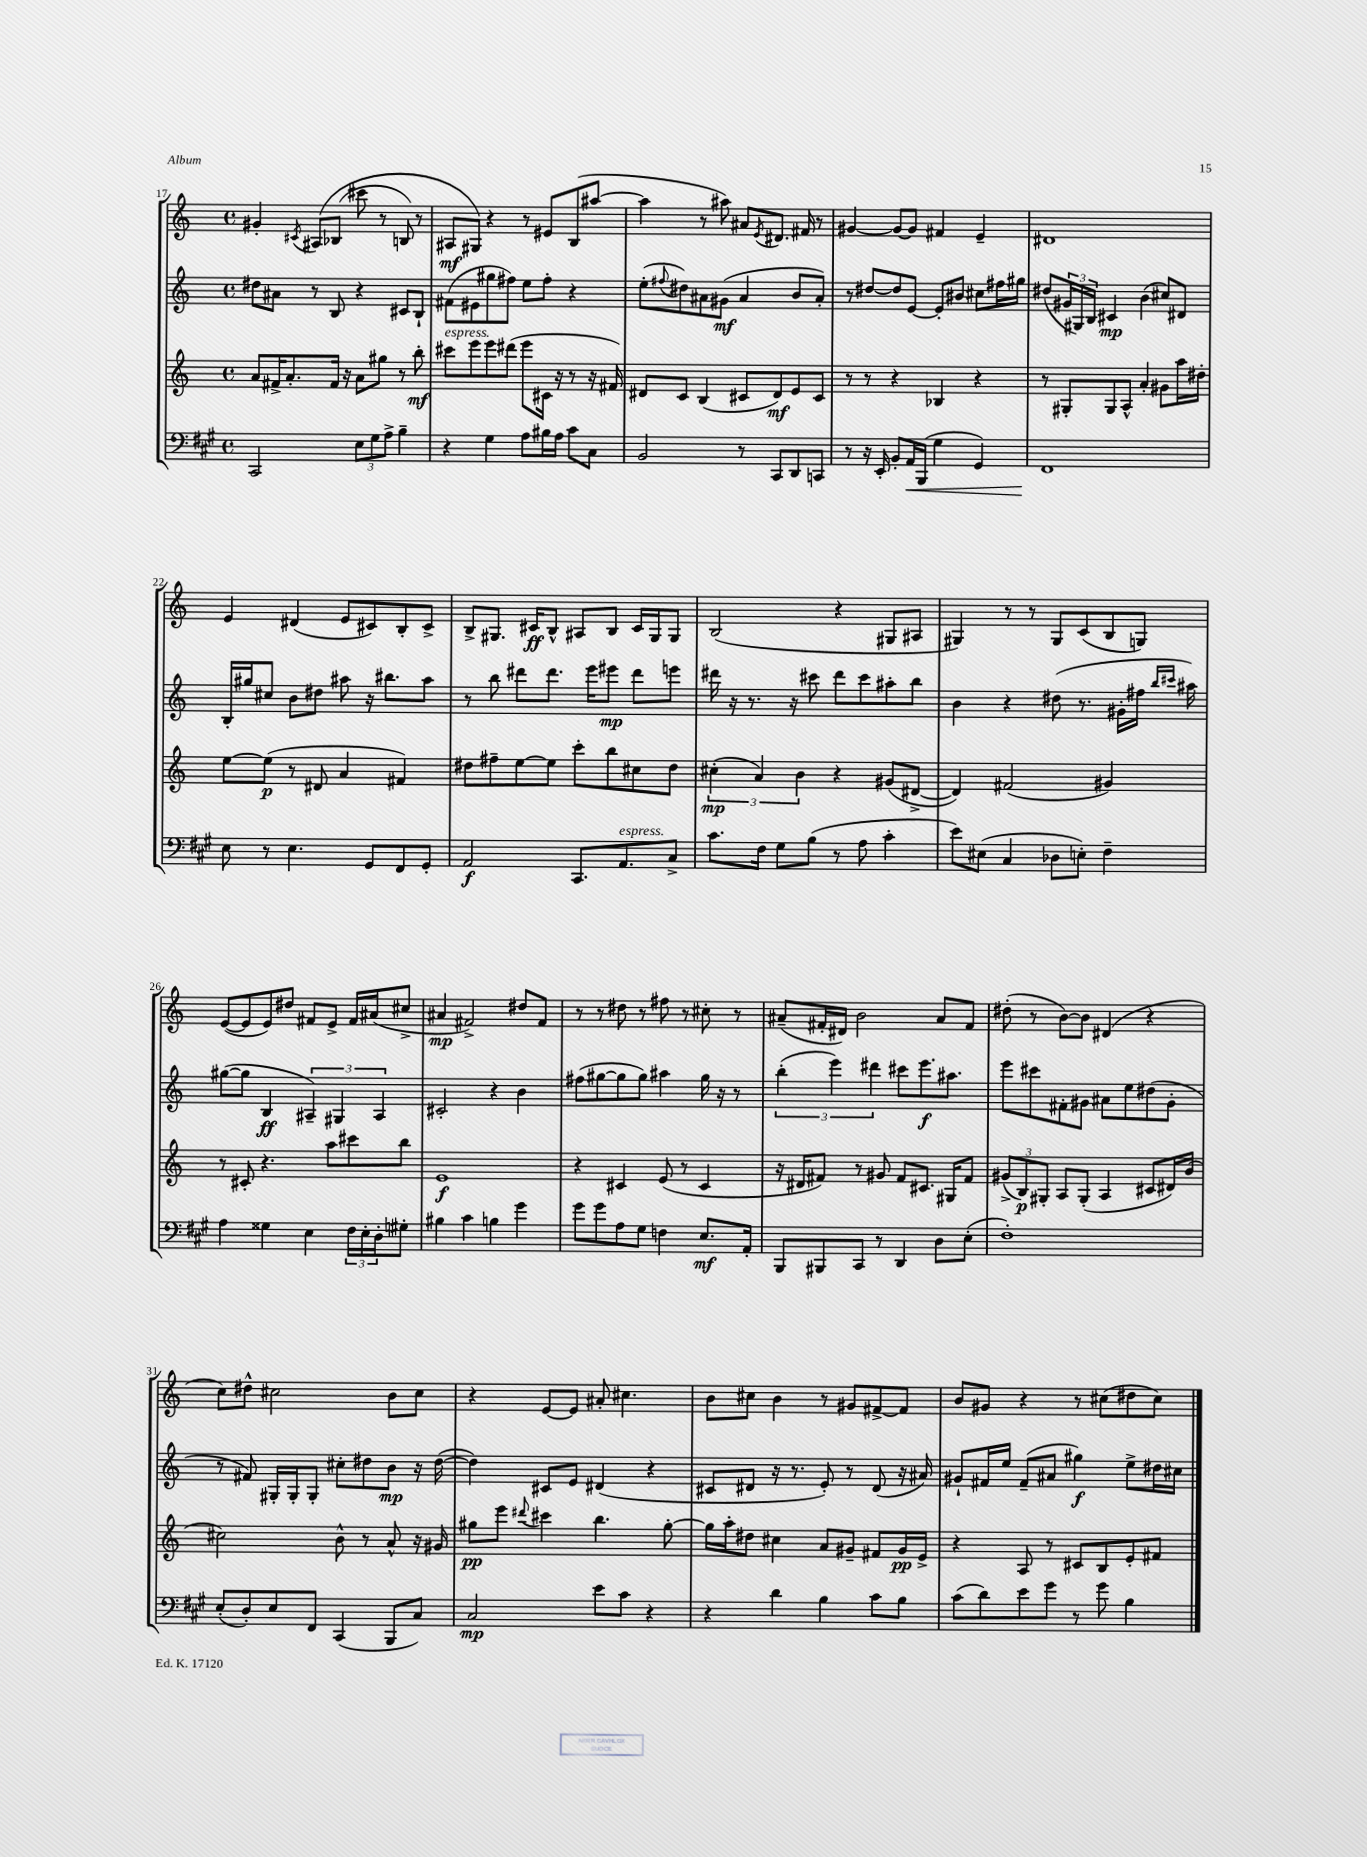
<<
\new StaffGroup <<
\new Staff = "s0" {
    \clef treble \key c \major \defaultTimeSignature \time 4/4
    gis'4-. \acciaccatura { cis'8 } ais8\( bes8( cis'''8 r8 b8) r8 |
    ais8\mf gis8\) r4 r8 eis'8 b8( ais''8~ |
    ais''4 r8 ais''8) ais'8 \acciaccatura { e'8 } dis'8. fis'16 r8 |
    gis'4~ gis'8~ gis'8 fis'4 e'4-- |
    dis'1 |
    e'4 dis'4( e'8 cis'8) b8-. cis'8-> |
    b8-> gis8. cis'16\ff b8-^ ais8 b8 cis'16 gis16 gis8 |
    b2( r4 gis8 ais8 |
    gis4) r8 r8 gis8 c'8( b8 g8) |
    e'8~( e'8 e'8) dis''8 fis'8 e'8-> fis'16 ais'16( cis''8-> |
    ais'4\mp fis'2->) dis''8 fis'8 |
    r8 r8 dis''8 r8 fis''8 r8 cis''8-. r8 |
    ais'8--( fis'16-. dis'16) b'2 ais'8 fis'8 |
    dis''8-.( r8 b'8~) b'8 dis'4( r4 |
    c''8) dis''8-^ cis''2 b'8 cis''8 |
    r4 e'8~ e'8 ais'8-. cis''4. |
    b'8 cis''8 b'4 r8 gis'8 fis'8~-> fis'8 |
    b'8 gis'8 r4 r8 cis''8( dis''8 cis''8) \bar "|." |
}
\new Staff = "s1" {
    \clef treble \key c \major \defaultTimeSignature \time 4/4
    dis''8 ais'8 r8 b8 r4 cis'8 b8-! |
    fis'8( eis'8 gis''8 fis''8) e''8 fis''8-. r4 |
    e''8-.( \appoggiatura { fis''8 } dis''8) ais'8 gis'8\mf( ais'4 b'8 ais'8-.) |
    r8 dis''8~ dis''8 e'8~ e'8-. bis'8 cis''8 fis''16 gis''16 |
    dis''8( \tuplet 3/2 { gis'16 gis16) b16 } cis'4\mp b'4( cis''8) dis'8 |
    b16-. gis''16 cis''8 b'8 dis''8 ais''8 r16 bis''8. ais''8 |
    r8 b''8 dis'''8 dis'''8. e'''16 eis'''8\mp dis'''8 e'''8 |
    dis'''16 r16 r8. r16 cis'''8 dis'''8 cis'''8 ais''8-. b''8 |
    b'4 r4 dis''8( r8. gis'16-. fis''16 \grace { b''16 cis'''16 } ais''16) |
    gis''8~( gis''8 b4\ff \tuplet 3/2 { ais4--) gis4 ais4 } |
    cis'2-. r4 b'4 |
    fis''8( gis''8~ gis''8 gis''8) ais''4 gis''16 r16 r8 |
    \tuplet 3/2 { b''4-.( e'''4) dis'''4 } cis'''8 e'''8.\f ais''8. |
    e'''8 cis'''8 fis'8-. gis'8 ais'8 e''8 dis''8( gis'8-. |
    r8 fis'8) gis16-. gis16-. gis8-. cis''8-. dis''8 b'8\mp r16 dis''16~( |
    dis''4) cis'8 e'8 dis'4( r4 |
    cis'8 dis'8 r16 r8. e'8-.) r8 dis'8( r16 ais'16) |
    gis'8-! fis'16 e''16 fis'8--( ais'8 gis''4\f) e''8-> dis''16 cis''16 \bar "|." |
}
\new Staff = "s2" {
    \clef treble \key c \major \defaultTimeSignature \time 4/4
    a'8 fis'16-> a'8.-. fis'16 r16 a'8 gis''8 r8 b''8-.\mf |
    cis'''8^\markup { \italic "espress." } e'''8 e'''8 dis'''8( e'''8 cis'16 r16 r8 r16 fis'16) |
    dis'8 c'8 b4( cis'8 dis'8\mf) e'8 cis'8 |
    r8 r8 r4 bes4 r4 |
    r8 gis8-. gis8 a8-^ a'4-. gis'8 a''16 dis''16-. |
    e''8~ e''8\p( r8 dis'8 a'4 fis'4) |
    dis''8 fis''8-- e''8~ e''8 c'''8-. b''8 cis''8 dis''8 |
    \tuplet 3/2 { cis''4-.\mp( a'4) b'4 } r4 gis'8( dis'8~-> |
    dis'4) fis'2( gis'4) |
    r8 cis'8-. r4. a''8 cis'''8 b''8 |
    e'1\f |
    r4 cis'4 e'8( r8 cis'4 |
    r16 dis'16 fis'8) r8 gis'8 fis'8 cis'8. gis16 fis'8 |
    \tuplet 3/2 { gis'8->( b8\p) gis8-. } a8 gis8-.( a4 cis'8 dis'16) b'16( |
    cis''2) b'8-^ r8 a'8-^ r16 gis'16 |
    gis''8\pp e'''8 \appoggiatura { dis'''8 } cis'''4 b''4. gis''8~-. |
    gis''16 a''16-. dis''8 cis''4 a'8 gis'8-- fis'8 gis'16\pp e'16-> |
    r4 a8 r8 cis'8 b8 e'8-. fis'8 \bar "|." |
}
\new Staff = "s3" {
    \clef bass \key a \major \defaultTimeSignature \time 4/4
    cis,2 \tuplet 3/2 { e8 gis8 a8-> } b4-- |
    r4 gis4 a8 bis16 a16 cis'8 cis8 |
    b,2 r8 cis,8 d,8 c,8 |
    r8 r16 e,16-. b,8-. a,16\< b,,16( gis4 gis,4) |
    fis,1\! |
    e8 r8 e4. gis,8 fis,8 gis,8-. |
    a,2\f cis,8. a,8.^\markup { \italic "espress." } cis8-> |
    cis'8. fis16 gis8 b8( r8 a8 cis'4-. |
    e'8) eis8( cis4 des8 e8-.) fis4-- |
    a4 gisis4 e4 \tuplet 3/2 { fis16 e16-. d16-. } gis8-. |
    bis4 cis'4 b4 gis'4 |
    gis'8 gis'8 a8 gis8 f4 e8.\mf a,16-. |
    b,,8 bis,,8 cis,8 r8 d,4 d8 e8-.( |
    fis1-.) |
    e8-.( d8-.) e8 fis,8 cis,4( b,,8 cis8) |
    cis2\mp e'8 cis'8 r4 |
    r4 d'4 b4 cis'8 b8 |
    cis'8( d'8) e'8 gis'8 r8 gis'8 b4 \bar "|." |
}
>>
>>
\layout { \context { \Score currentBarNumber = #17 } }
